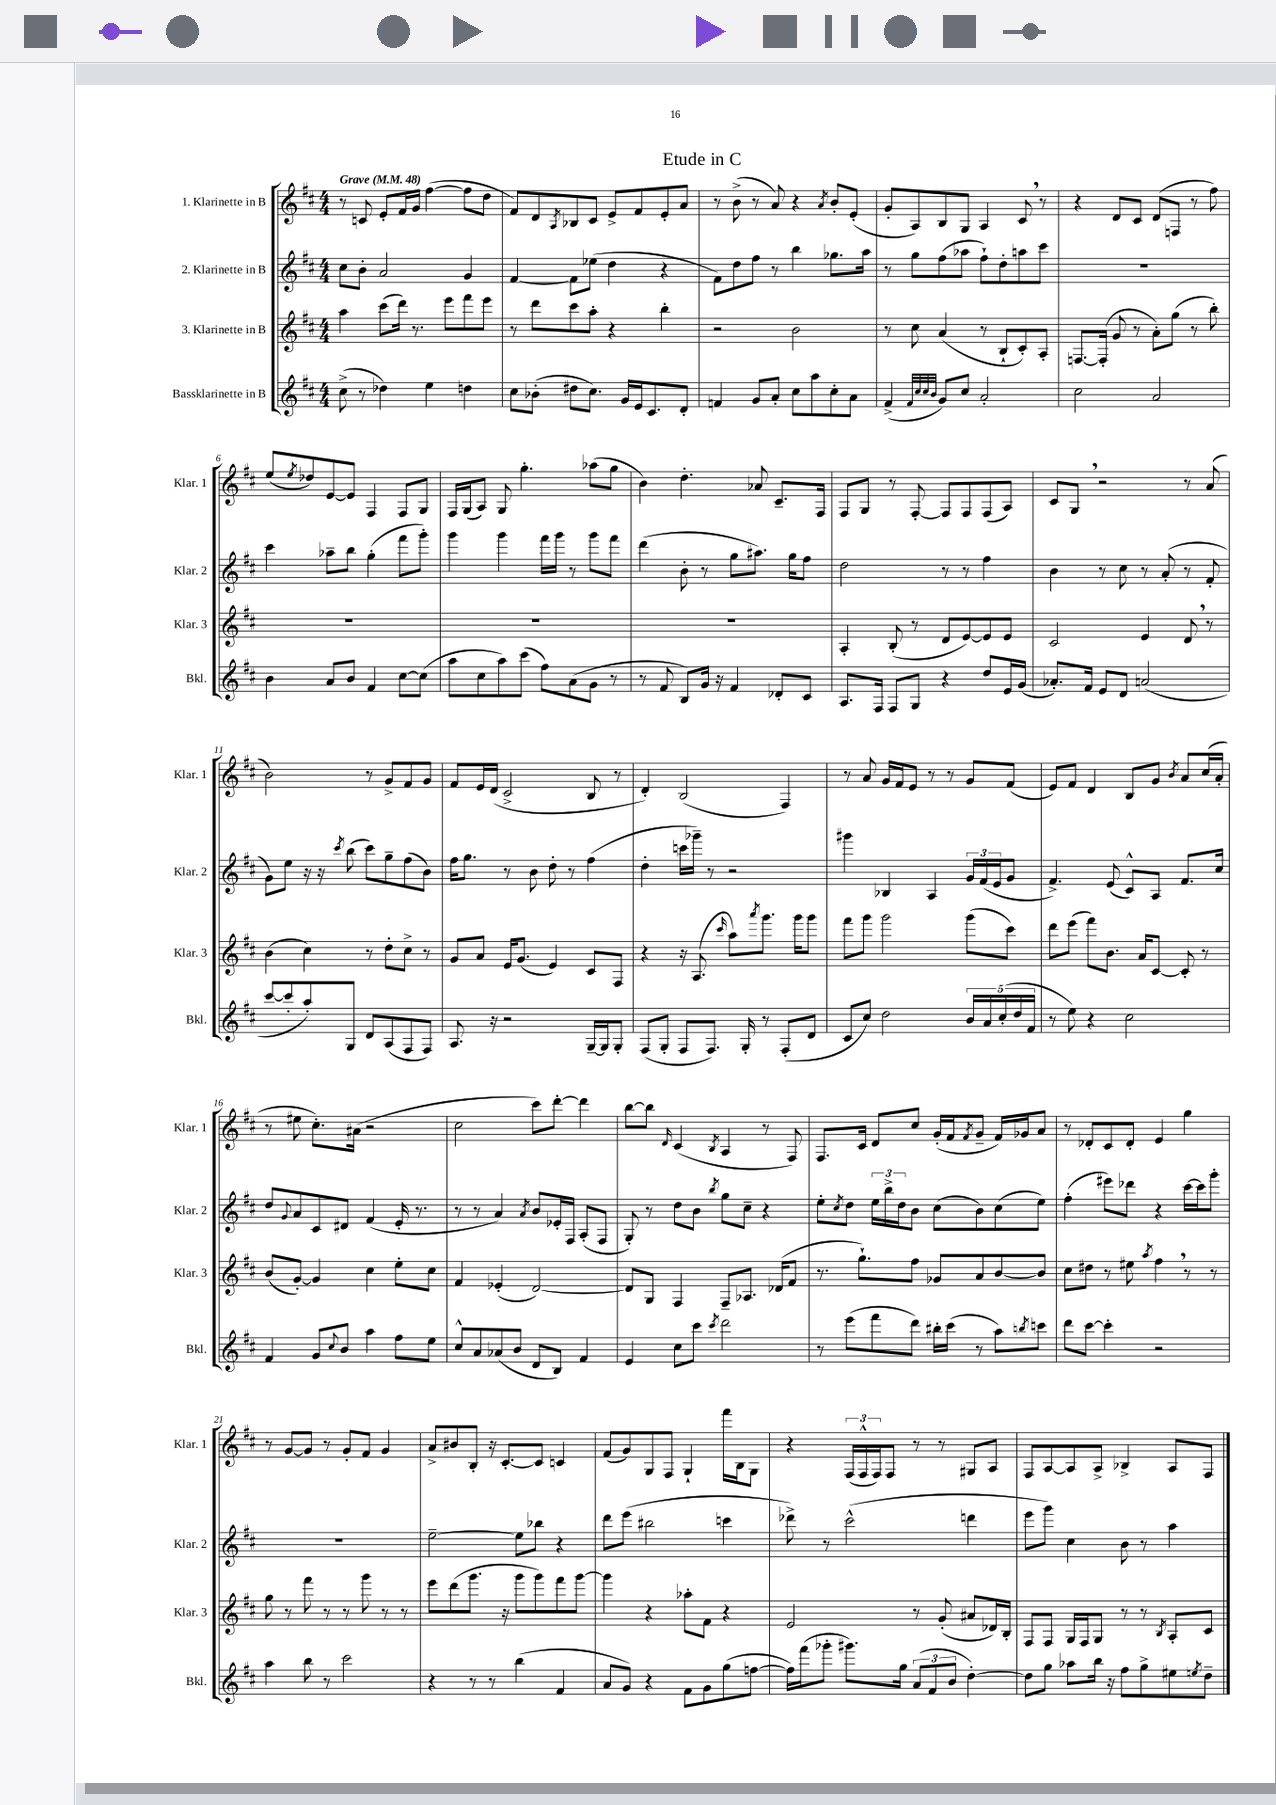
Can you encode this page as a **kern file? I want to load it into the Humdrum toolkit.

**kern	**kern	**kern	**kern
*staff4	*staff3	*staff2	*staff1
*clefG2	*clefG2	*clefG2	*clefG2
*k[f#c#]	*k[f#c#]	*k[f#c#]	*k[f#c#]
*M4/4	*M4/4	*M4/4	*M4/4
*MM48	*MM48	*MM48	*MM48
(8cc#^	4aa	8cc#	8r
8r	.	8b'	8c
4dd-)	(8ccc#	2a	8e'
.	16ddd)	.	16f#
.	8.r	.	16g
4ee	.	.	([4ff#
.	8eee	.	.
4dd	8fff#	4g	8ff#]
.	8eee	.	8dd
=	=	=	=
8cc#	8r	[4f#	8f#)
(8b-'	8ddd	.	8d
.	.	.	8qA
8dd#	8ccc#	8f#]	8B-
8.cc#)	8aa'	(8ee-	8c#
.	4r	4dd	8e^
16g	.	.	.
16e	.	.	8f#
8.c#	.	.	.
.	4bb'	4r	8e'
8d'	.	.	8a
=	=	=	=
4f	2r	8f#)	8r
.	.	8dd	(8b^
8g	.	8ff#	8r
8a'	.	8r	8a)
8cc#	2b	4bb	4r
8aa	.	.	.
.	.	.	8qa
8cc#'	.	8.gg-	8b'
8a	.	.	(8e'
.	.	16aa	.
=	=	=	=
(4f#^	8r	8r	8g'
.	8cc#	8gg	8A)
32qqf#	.	.	.
32qqcc#	.	.	.
32qqcc#	.	.	.
32qqb	.	.	.
8g)	(4a	(8ff#	8B
8cc#	.	8aa-	8G
2a'	8r	8ff#`)	4A
.	8B`	8dd'	.
.	8c#')	8aa	8c#
.	8A'	8ccc#	8r
=	=	=	=
2cc#	[8.F	1r	4r
.	(16F']	.	.
.	8g	.	8d
.	8r	.	8c#
2a	8a')	.	(8d
.	(8gg	.	8F
.	8r	.	8r
.	8bb')	.	8ff#)
=	=	=	=
4b	1r	4ccc#	(8ee
.	.	.	8qee
.	.	.	8dd-)
8a	.	8aa-~	[8e
8b	.	8bb	8e]
4f#	.	(4gg'	4F#
[8cc#	.	8fff#	8F#
(8cc#]	.	8ggg')	8G
=	=	=	=
8aa	1r	4ggg	16F#
.	.	.	(16G
8cc#	.	.	8A)
8aa)	.	4ggg	8G
(8ccc#	.	.	4.gg'
8ff#)	.	16fff#	.
.	.	16ggg	.
(8a	.	8r	.
8g	.	8ggg	(8aa-
8r	.	8fff#	8gg
=	=	=	=
8r	1r	(4ddd	4b)
8f#	.	.	.
8B)	.	8b'	4.dd'
16g	.	8r	.
16r	.	.	.
4f#	.	8gg	.
.	.	8.aa#)	8a-
8d-'	.	.	8.c#~
.	.	16gg	.
8c#	.	8ff#	.
.	.	.	16F#
=	=	=	=
8.A	4A'	2dd	8F#
.	.	.	8G
16F#	.	.	.
8F#	(8B'	.	8r
8G	8r	.	[8F#'
4r	8d	8r	8F#]
.	[8e)	8r	8F#
8dd	8e]	4ff#	(8F#
16e	8e	.	8A)
(16g	.	.	.
=	=	=	=
8.a-')	2c#	4b	8c#
.	.	.	8G
16f#	.	.	.
8e	.	8r	2r
8d	.	8cc#	.
(2a	4e	8r	.
.	.	(8a'	.
.	8d	8r	8r
.	8r	8f#'	(8a
=	=	=	=
[8ccc#	(4b	8g)	2b)
8ccc#']	.	8ee	.
8aa')	4cc#)	16r	.
.	.	16r	.
.	.	8qccc#	.
8G	.	(8bb	.
8d	8r	8ccc#)	8r
(8A	8dd'	8gg~	8g^
8F#	8cc#^	(8ff#	8f#
8F#)	8r	8b)	8g
=	=	=	=
8.A	8g	16ff#	8f#
.	.	8.gg	.
.	8a	.	16e
16r	.	.	(16d
2r	16e	8r	2c#^
.	(8.g	.	.
.	.	8b	.
.	4e)	8dd'	.
.	.	8r	.
[16G~	8c#	(4ff#	8B
16G]	.	.	.
8G'	8F#	.	8r
=	=	=	=
(8F#	4r	4dd'	4d')
8G'	.	.	.
8F#	16r	16ccc	(2B
.	(8.A	16ggg-~)	.
8.F#)	.	8r	.
.	16qqccc#	.	.
.	8aa)	2r	.
16G'	.	.	.
.	8qaaa	.	.
8r	8.ggg	.	.
(8F#'	.	.	4F#)
.	16ggg	.	.
8d	8ggg	.	.
=	=	=	=
8c#	8fff#	4ggg#	8r
8cc#)	8ggg	.	8a
2dd	2ggg	4B-	16g
.	.	.	16f#
.	.	.	8e
.	.	4A	8r
.	.	.	8r
20b	(8ggg	24g	8g
.	.	(24f#	.
20a	.	.	.
.	.	24e	.
(20cc#'	.	.	.
.	8ccc#)	8g	(8f#
20dd	.	.	.
20f#	.	.	.
=	=	=	=
8r	8ddd	4.f#^)	8e)
8ee)	(8eee	.	8f#
4r	8fff#)	.	4d
.	8.b	(8e	.
2cc#	.	8c#^^)	8B
.	16a	.	.
.	[8c#	8A	8g
.	.	.	8qb
.	8c#']	8.f#	8a
.	8r	.	(16cc#
.	.	16cc#	16a'
=	=	=	=
4f#	(8b	8dd	8r
.	.	8qqg	.
.	[8g')	8a	8ee#
8g	4g]	8c#	8.cc#')
8qqcc#	.	.	.
8b	.	8d#	.
.	.	.	(16a#
4aa	4cc#	(4f#	2r
8ff#	8ee'	16e'	.
.	.	8.r	.
8ee	8cc#	.	.
=	=	=	=
8cc#^^	4f#	8r	2cc#
8a	.	8r	.
(8a-	(4e-'	4a)	.
8b	.	.	.
.	.	8qa	.
8d	[2d)	8b	8ccc#)
8B)	.	16e-'	[8ddd'
.	.	16F#	.
4f#	.	(8A'	4ddd]
.	.	8F#	.
=	=	=	=
4e	8d]	8G')	[8bb
.	8G	8r	8bb]
.	.	.	16qqd
8cc#	4F#	8dd	(4c#
8ccc#	.	8b	.
8qccc#	.	8qbb	8qB
2ddd	8F#~	8gg	4A
.	8.A-	8cc#~	.
.	.	4r	8r
.	(16d-	.	.
.	8f#	.	8F#)
=	=	=	=
8r	8.r	8ee'	8.F#
.	.	8qcc#	.
(8eee	.	8dd	.
.	8.gg`)	.	16c#
8fff#	.	24ee	8d
.	.	24bb^	.
.	.	24dd	.
8ddd)	8ff#	8b	8cc#
16bb#'	8g-	(8cc#	(16g'
(16ccc#	.	.	16f#
.	.	.	8qf#
8r	8a	8b)	8g~
8aa)	[8b	(8cc#	16f#)
.	.	.	16g-
8qbb	.	.	.
8ccc	8b]	8ee)	8a
=	=	=	=
8ddd	8cc#	(4ff#'	8r
[8ccc#	8dd#	.	8d-'
4ccc#']	8r	8eee#)	8c#
.	8ee#	8ddd-	8d-'
.	8qaa	.	.
2r	4ff#	4r	4e
.	8r	[16ccc#	4gg
.	.	16ccc#]	.
.	8r	8ggg'	.
=	=	=	=
4aa	8gg	1r	8r
.	8r	.	[8g
8bb	8fff#	.	8g]
8r	8r	.	8r
2ccc#	8r	.	8g'
.	8ggg	.	8f#
.	8r	.	4g
.	8r	.	.
=	=	=	=
4r	8eee	[2ee~	8a^
.	(8ddd	.	8b#
8r	8.ggg	.	8B'
8r	.	.	16r
.	16r	.	[8.c#'
(4bb	8ggg	8ee]	.
.	8ggg)	8bb-	8c#]
4f#	8fff#	4r	4c
.	[8ggg	.	.
=	=	=	=
8a	4ggg]	8ddd	(8f#
8g)	.	(8eee	8g)
4r	4r	2bb#	8G
.	.	.	8F#
8f#	8aa-'	.	4G`
8g	8f#	.	.
(8gg	4r	4ccc	16fff#
.	.	.	16B
[8ff	.	.	8G
=	=	=	=
16ff])	2e	8ddd-^)	4r
(16fff#	.	.	.
8ggg-'	.	8r	.
8.ggg#)	.	(2ccc#^^	(24F#
.	.	.	24F#^^
.	.	.	24F#)
.	.	.	8F#
16gg	.	.	.
(12a	8r	.	8r
12f#	.	.	.
.	(8g'	.	8r
12b	.	.	.
[4dd')	8a#	4ddd	8G#
.	16d-)	.	8A
.	16B'	.	.
=	=	=	=
8dd]	8F#	8eee	8F#
8gg	8F#	8ggg)	[8A
8aa-	16G	4cc#	8A]
.	16F#	.	.
16bb	8G	.	8A^
16r	.	.	.
8ff#	8r	8b	4B-^
8gg^	8r	8r	.
.	8qB	.	.
8ee#	8A'	4aa	8A
8qee	.	.	.
8dd~	8c#	.	8F#
==	==	==	==
*-	*-	*-	*-
